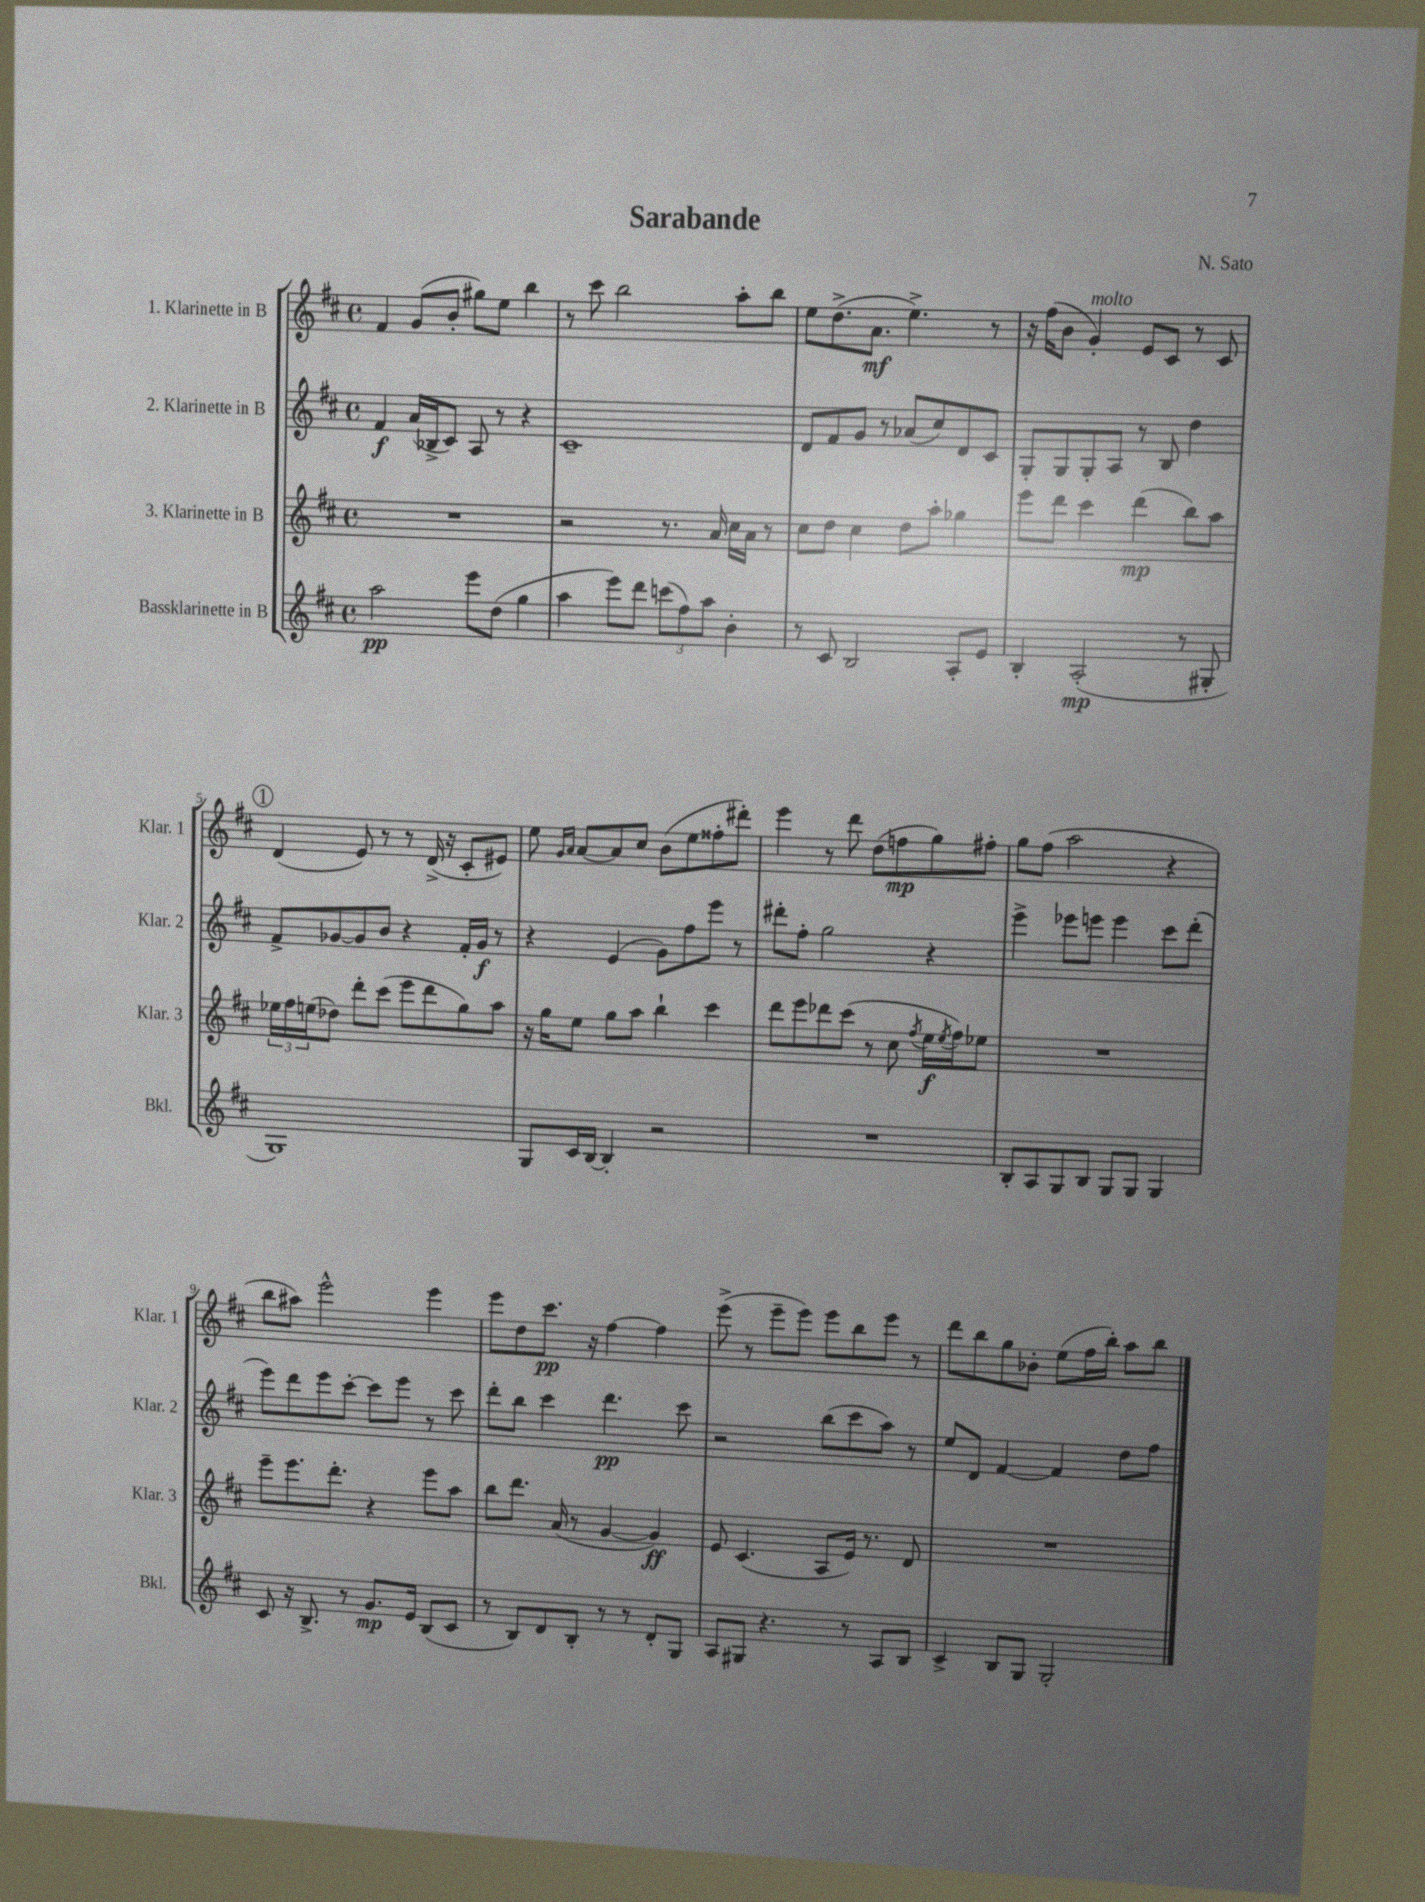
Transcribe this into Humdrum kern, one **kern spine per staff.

**kern	**kern	**kern	**kern
*staff4	*staff3	*staff2	*staff1
*clefG2	*clefG2	*clefG2	*clefG2
*k[f#c#]	*k[f#c#]	*k[f#c#]	*k[f#c#]
*M4/4	*M4/4	*M4/4	*M4/4
*met(c)	*met(c)	*met(c)	*met(c)
2aa	1r	4f#	4f#
.	.	(16a	(8g
.	.	16B-^	.
.	.	8c#)	8b'
8eee	.	8A	8gg#)
(8dd	.	8r	8ee
4gg	.	4r	4bb
=	=	=	=
4aa	2r	1c#~	8r
.	.	.	8ccc#
8eee)	.	.	2bb
8ddd	.	.	.
(12ccc	8.r	.	.
12ff#)	.	.	.
12aa	.	.	.
.	16a	.	.
4b'	16cc#	.	8aa'
.	16a	.	.
.	8r	.	8bb
=	=	=	=
8r	8cc#	8d	8ee
8c#	8dd	8f#	(8.dd^
2B	4cc#	8g	.
.	.	.	8.a
.	.	8r	.
.	8dd	(8a-	4.ee^)
.	8aa'	8cc#)	.
8A'	4gg-	8d	.
8e	.	8c#	8r
=	=	=	=
4B'	8eee	8G'	16r
.	.	.	(16ff#
.	8ddd	8G	8b
(2A'	4ccc#	8G'	4g')
.	.	8A	.
.	(4ddd	8r	8e
.	.	8B	8c#
8r	8bb)	4dd	8r
8G#'	8aa	.	8c#
=	=	=	=
1G)	24ee-	8f#^	(4d
.	24ff#	.	.
.	(24ee	.	.
.	8dd-)	[8g-	.
.	8ddd'	8g-]	8e)
.	(8ccc#	8b	8r
.	8eee	4r	8r
.	8ddd	.	(16d^
.	.	.	16r
.	8gg)	16f#'	8c#'
.	.	16g-	.
.	8aa	8r	8e#)
=	=	=	=
8G	16r	4r	8ee
.	16gg	.	.
.	.	.	16qqg
.	.	.	16qqa
16c#	8ee	.	[8a
[16B	.	.	.
4B']	8gg	(4e	8a]
.	8aa	.	8cc#
2r	4bb`	8g)	(8b
.	.	8ff#	8ee
.	4ccc#	8eee	8ff##'
.	.	8r	8ddd#')
=	=	=	=
1r	8ddd	8ddd#'	4eee
.	8eee	8ff#'	.
.	8ddd-	2gg	8r
.	(8ccc#	.	8ddd
.	8r	.	(8dd
.	8cc#	.	8ff
.	8qff#	.	.
.	16ee	4r	8gg)
.	8qee	.	.
.	16ff#)	.	.
.	8ee-	.	8ff#'
=	=	=	=
8B'	1r	4eee^	8gg
8A	.	.	(8ff#
8G	.	8eee-	2aa
8B	.	8eee	.
8G	.	4eee	.
8G	.	.	.
4G	.	8ccc#	4r
.	.	(8ddd'	.
=	=	=	=
8c#	8eee~	8eee)	8bb
16r	8.eee	8ddd	8aa#)
8.B^	.	.	.
.	.	8eee	2eee^^
.	8.ddd'	.	.
8r	.	[8ccc#'	.
8.g	4r	8ccc#]	.
.	.	8eee	.
16e	.	.	.
(8B	8eee	8r	4eee
8c#	8aa	8ccc#	.
=	=	=	=
8r	8bb	8ddd'	8eee
8B)	8.ddd	8bb	8dd
8d	.	4ccc#	8.ccc#
.	(16a	.	.
8B'	8r	.	.
.	.	.	16r
8r	[4g	4.ddd	[4ff#
8r	.	.	.
8d'	4g])	.	4ff#]
8G	.	8ccc#	.
=	=	=	=
8A	8e	2r	(8eee^
8G#	(4.c#	.	8r
4.r	.	.	8eee~
.	.	.	8eee)
.	8A	(8bb	8eee
8r	16e)	8ccc#	8bb
.	8.r	.	.
8A	.	8aa)	8eee
8B	8d	8r	8r
=	=	=	=
4c#^	1r	8ee	8ddd
.	.	8d	8bb
8B	.	[4f#	8gg
8G	.	.	8b-'
2G'	.	4f#]	(8ee
.	.	.	16ff#
.	.	.	16bb')
.	.	8dd	8aa
.	.	8ff#	8bb
==	==	==	==
*-	*-	*-	*-
